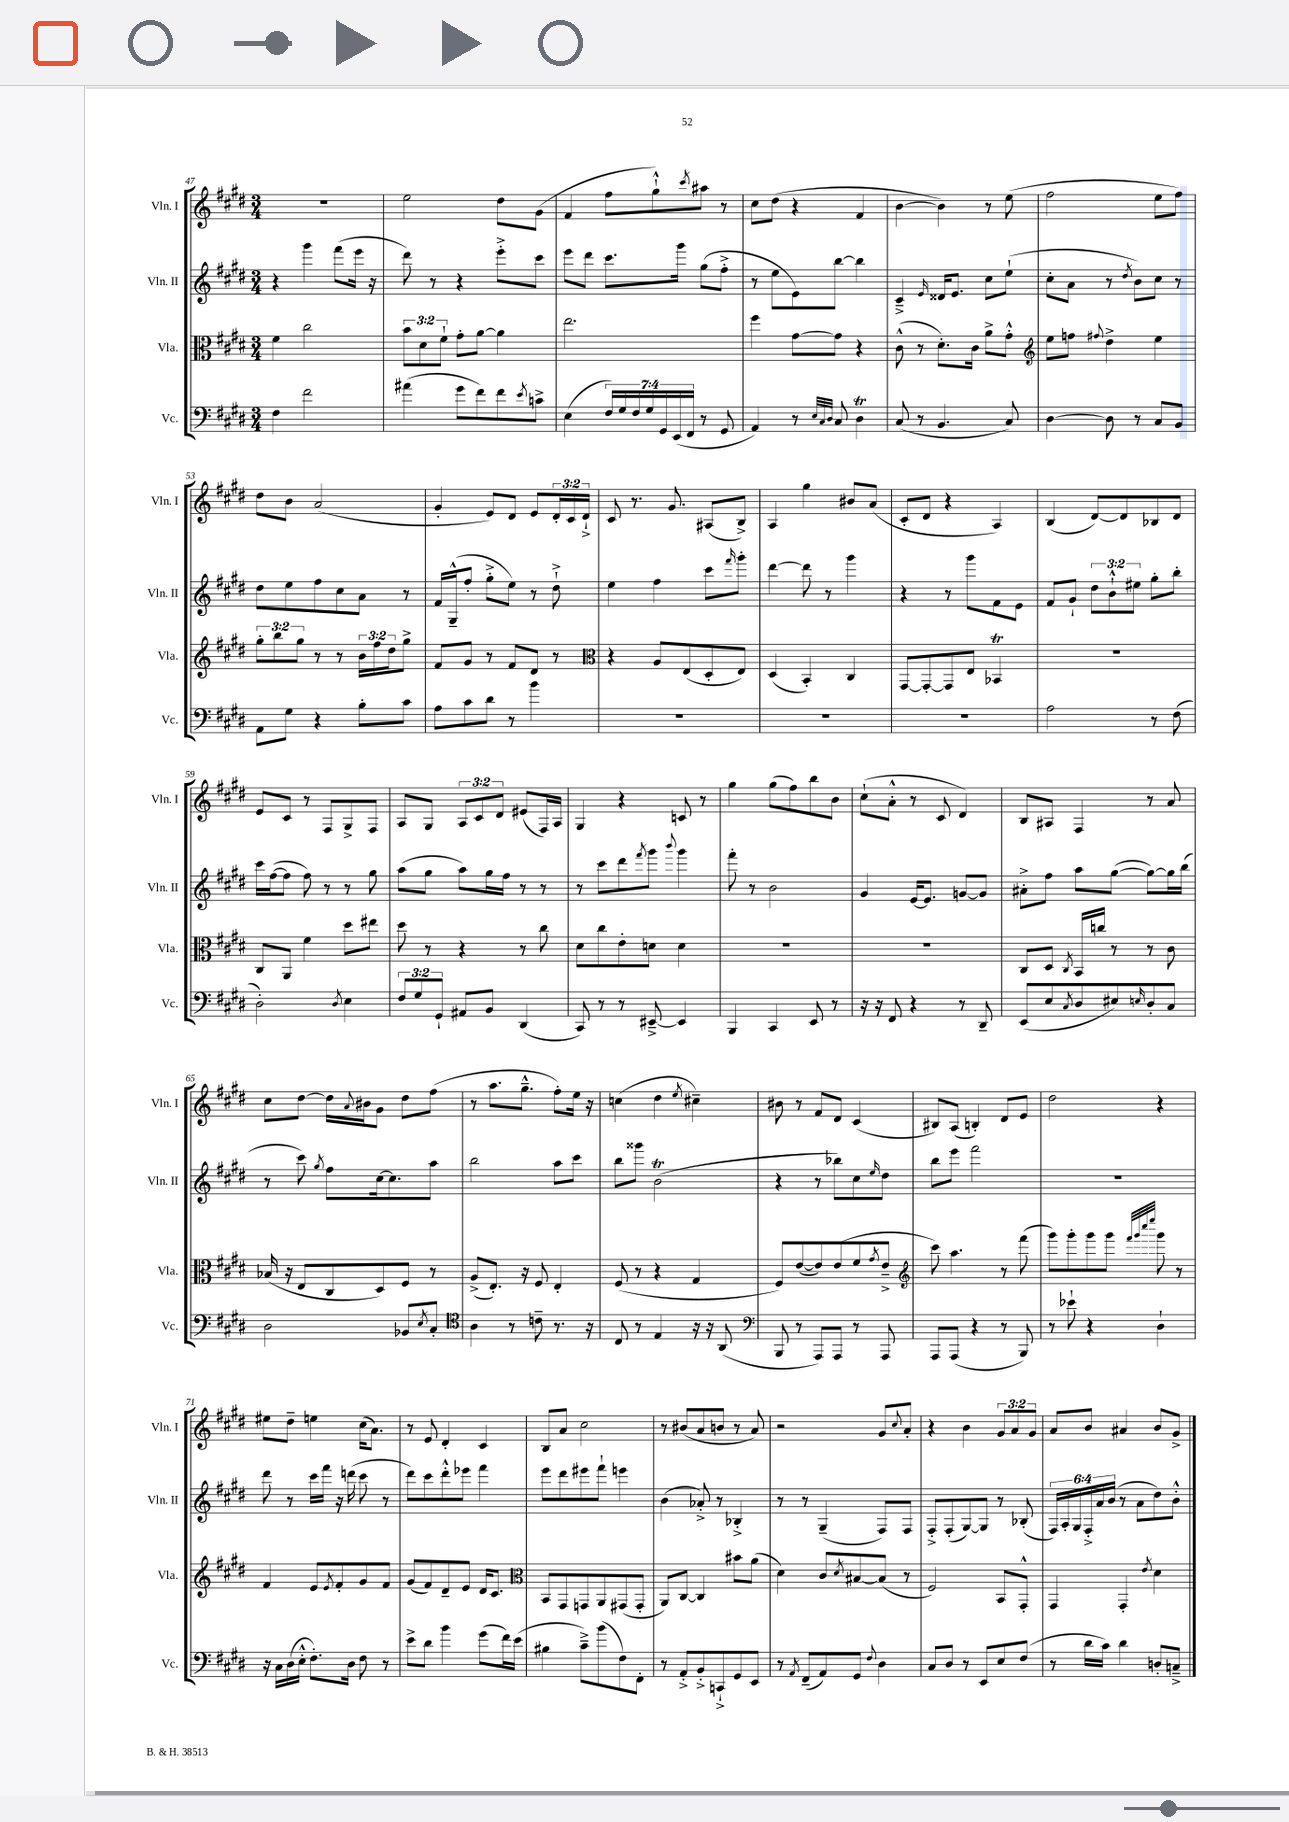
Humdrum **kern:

**kern	**kern	**kern	**kern
*staff4	*staff3	*staff2	*staff1
*clefF4	*clefC3	*clefG2	*clefG2
*k[f#c#g#d#]	*k[f#c#g#d#]	*k[f#c#g#d#]	*k[f#c#g#d#]
*M3/4	*M3/4	*M3/4	*M3/4
4F#	4f#	4r	2.r
2f#	2cc#	4ggg#	.
.	.	(8fff#	.
.	.	16eee	.
.	.	16r	.
=	=	=	=
(4a#	12b	8ddd#)	2ee
.	12d#	.	.
.	.	8r	.
.	12f#`	.	.
8g#	8g#'	4r	.
8f#)	[8a	.	.
8f#	4a]	8eee'^	8dd#
8qe	.	.	.
8c^	.	8ccc#	(8g#
=	=	=	=
(4E	2.ee	8eee	4f#
.	.	8ddd#	.
28F#)	.	8.ccc#	8ff#
28G#	.	.	.
28F#	.	.	.
28G#	.	.	.
.	.	.	8gg#`^^)
28GG#	.	.	.
(28EE	.	.	.
.	.	16ggg#	.
28FF#	.	.	.
.	.	.	8qccc#
8r	.	(8gg#	8aa#
8GG#	.	8ff#'^	8r
=	=	=	=
4AA)	4ff#	8r	8cc#
.	.	8ee	(8dd#
8r	[8g#	8e)	4r
32qqE	.	.	.
32qqC#	.	.	.
32qqD#	.	.	.
8C#	8g#]	[8bb	.
4D#	4r	4bb]	4f#
=	=	=	=
(8C#	(8c#^^	4c#~^	[4b
8r	8r	.	.
.	.	16qqe	.
4.BB	8.d#')	16d##	4b])
.	.	8.e	.
.	16c#	.	.
.	8a^	8cc#	8r
8C#)	8g#'^^	(8ee`	(8ee
=	=	=	=
*	*clefG2	*	*
[4D#	8ee	8cc#'	2ff#
.	8ff	8a	.
.	8qqff#	.	.
8D#]	4dd#^	8r	.
.	.	8qdd#	.
8r	.	8b)	.
8C#	4ee	8cc#	8ee
8BB	.	8r	8ff#)
=	=	=	=
8AA	12gg#'	8dd#	8dd#
.	12bb	.	.
8G#	.	8ee	8b
.	12gg#	.	.
4r	8r	8ff#	(2a
.	8r	8cc#	.
8B'	24b	8a	.
.	24ff#	.	.
.	24dd#	.	.
8c#	8gg#^	8r	.
=	=	=	=
8A	8f#	16f#	4g#'
.	.	(16G#~^^	.
8c#	8g#	8ff#'	.
8d#	8r	8gg#'^	8e)
8r	8f#	8ee)	8d#
4b	8d#	8r	8e
.	8r	8dd#`^	24d#'
.	.	.	24c#
.	.	.	24d#`^
=	=	=	=
*	*clefC3	*	*
2.r	4r	4ee	8c#
.	.	.	8.r
.	8A	4ff#	.
.	.	.	8.g#
.	(8E	.	.
.	8D#'	8ccc#	(8A#
.	.	16qqfff#	.
.	8E)	8ggg#'	8B^)
=	=	=	=
2.r	(4D#	[4ddd#	4A
.	4BB')	8ddd#]	4gg#
.	.	8r	.
.	4C#	4ggg#	8b#
.	.	.	(8a
=	=	=	=
2.r	[8GG#	4r	8c#'
.	8GG#'_	.	8d#
.	8GG#]	8r	4r
.	8E	8ggg#	.
.	4BB-	8f#	4A)
.	.	8e	.
=	=	=	=
2A	2.r	8f#	(4B
.	.	8g#`	.
.	.	12dd#	[8d#)
.	.	12b`^^	.
.	.	.	8d#]
.	.	12ee#	.
8r	.	8gg#'	8B-
(8F#	.	8bb'	8d#
=	=	=	=
2D#')	8C#	16ccc#	8e
.	.	([16ff#	.
.	8AA	8ff#]	8c#
.	4f#	8ff#)	8r
.	.	8r	8F#
8qD#	.	.	.
4E	8dd#	8r	8G#^
.	8ee#	8gg#	8F#
=	=	=	=
12F#	8dd#	(8aa	8A
12G#	.	.	.
.	8r	8gg#	8G#
12GG#`	.	.	.
8AA#	4r	8aa)	12A
.	.	.	12c#
8BB	.	16gg#	.
.	.	.	12d#
.	.	16ff#	.
(4DD#	8r	8r	(8e#
.	8cc#	8r	16F#)
.	.	.	16A
=	=	=	=
8CC#)	8d#	8r	4G#
8r	8cc#	8ccc#	.
8r	8e'	8ddd#	4r
.	.	8qfff#	.
[8EE#~^	8d	8ggg#	.
.	.	8qqbbb	.
4EE#]	4d	4ggg#	8c
.	.	.	8r
=	=	=	=
4BBB	2.r	8fff#'	4gg#
.	.	8r	.
4CC#	.	2b	(8gg#
.	.	.	8ff#)
8EE	.	.	8bb
8r	.	.	8b
=	=	=	=
16r	2.r	4g#	(8cc#`
16r	.	.	.
8FF#	.	.	8a'^^
4r	.	[16e	8r
.	.	8.e]	.
.	.	.	8c#
8r	.	[8g	4d#)
8DD#~	.	8g]	.
=	=	=	=
(8EE	8C#	8a#'^	8B
8E	8D#	8ff#	8A#
8qC#	8qC#	.	.
8D#	16BB	8aa	4F#
.	16cc	.	.
8E#)	8r	([8gg#	.
16qqE	.	.	.
8D#'	8r	8gg#_)	8r
8C#	8c#	16gg#]	8a
.	.	(16bb	.
=	=	=	=
2D#	(16B-	8r	8cc#
.	16r	.	.
.	8E	8ccc#)	[8dd#
.	.	8qgg#	.
.	8C#	8ff#	16dd#]
.	.	.	8qqa
.	.	.	16b#
.	8D#)	[16cc#	8g#
.	.	8.cc#]	.
8BB-	8F#	.	8dd#
8qE	.	.	.
8C#'	8r	8aa	(8ff#
=	=	=	=
*clefC4	*	*	*
4A	(8A^	2bb	8r
.	8.E')	.	8.aa
8r	.	.	.
.	16r	.	8.gg#~^^
8c~	8F#	.	.
8.r	4E'	8aa	8ff#')
.	.	8ccc#	16ee
16r	.	.	16r
=	=	=	=
8C#	(8F#	8bb	(4cc
8r	8r	8ggg##	.
4E	4r	(2b	4dd#
.	.	.	8qee
16r	4G#	.	4cc#~)
16r	.	.	.
(8AA	.	.	.
=	=	=	=
*clefF4	*	*	*
8BBB	8F#)	4r	8b#
8r	([8e	.	8r
8AAA)	8e])	8r	8f#
8AAA	(8e	8bb-)	8d#
8r	8f#	8cc#	(4c#
.	8qg#	16qqee	.
8AAA	8e~^	8dd#	.
=	=	=	=
*	*clefG2	*	*
8AAA	8ccc#)	8bb	8B#)
(8AAA	4.aa	8eee	(8A
4r	.	2fff#	4B')
8r	8r	.	8d#
8BBB)	(8fff#	.	8e
=	=	=	=
8r	8ggg#)	2.r	2dd#
8e-`	8ggg#'	.	.
4r	8ggg#	.	.
.	8ggg#	.	.
.	32qqfff#	.	.
.	32qqggg#	.	.
.	32qqcccc#	.	.
.	32qqeeee	.	.
4D#`	8ggg#	.	4r
.	8r	.	.
=	=	=	=
16r	4f#	8ddd#	8ee#
16C#	.	.	.
(16D#	.	8r	8dd#~
16E'^^	.	.	.
8.F#')	8e	16ccc#	4ee
.	.	16fff#	.
.	8qe	.	.
.	8f#'	16r	.
16D#	.	(16ddd	.
8F#	8g#	8ccc#	(16cc#
.	.	.	8.a)
8r	8f#	8r	.
=	=	=	=
8e^	(8g#	8ddd#)	8r
8d#	8f#)	8ccc#	8e
4b	8d#~	8ddd#'^^	4d#'
.	8e	8eee-	.
(8g#	16d#	4fff#	4c#
.	8.c#	.	.
16f#)	.	.	.
(16e	.	.	.
=	=	=	=
*	*clefC3	*	*
4B#	8BB	8eee	8B
.	8GG#	8ddd#	8a
8c#~^)	8GG	8eee#	2cc#
(8b	8AA	8fff#`	.
8F#)	(8GG#	4eee	.
8FF#'	8GG#'	.	.
=	=	=	=
8r	8AA)	(4b	8r
8AA'^	[8C#	.	(8b#
8BB'^	4C#]	8a-'^)	8a
8CC`^	.	8r	8b
8GG#	8b#	4B-'^	8r
8EE	(8a	.	8a)
=	=	=	=
8r	4d#)	8r	2r
8qAA	.	.	.
(8FF#~	.	8r	.
8AA)	8c#	(4G#~	.
.	8qd#	.	.
8GG#	[8B#	.	.
8qqF#	.	.	.
4D#	(8B#]	8F#)	8g#
.	.	.	8qqcc#
.	8r	8F#	8a'
=	=	=	=
8C#	2F#)	8F#'^	4r
8D#	.	(8F#'	.
8r	.	[8G#)	4b
8EE	.	8G#]	.
8E	8BB	8r	12g#
.	.	.	12a
(8F#	8GG#'^^	(8B-'	.
.	.	.	12g#
=	=	=	=
8r	4GG#	24F#)	8a
.	.	24A'	.
.	.	24G#	.
16d#	.	24F#'^	8b
.	.	24a	.
16c#)	.	.	.
.	.	(24b	.
4d#	4GG#'	8r	4a#
.	.	8a	.
.	8qe	.	.
8D'	4d#	8dd#)	8b
8C~^	.	8b'^^	8g#^
==	==	==	==
*-	*-	*-	*-
